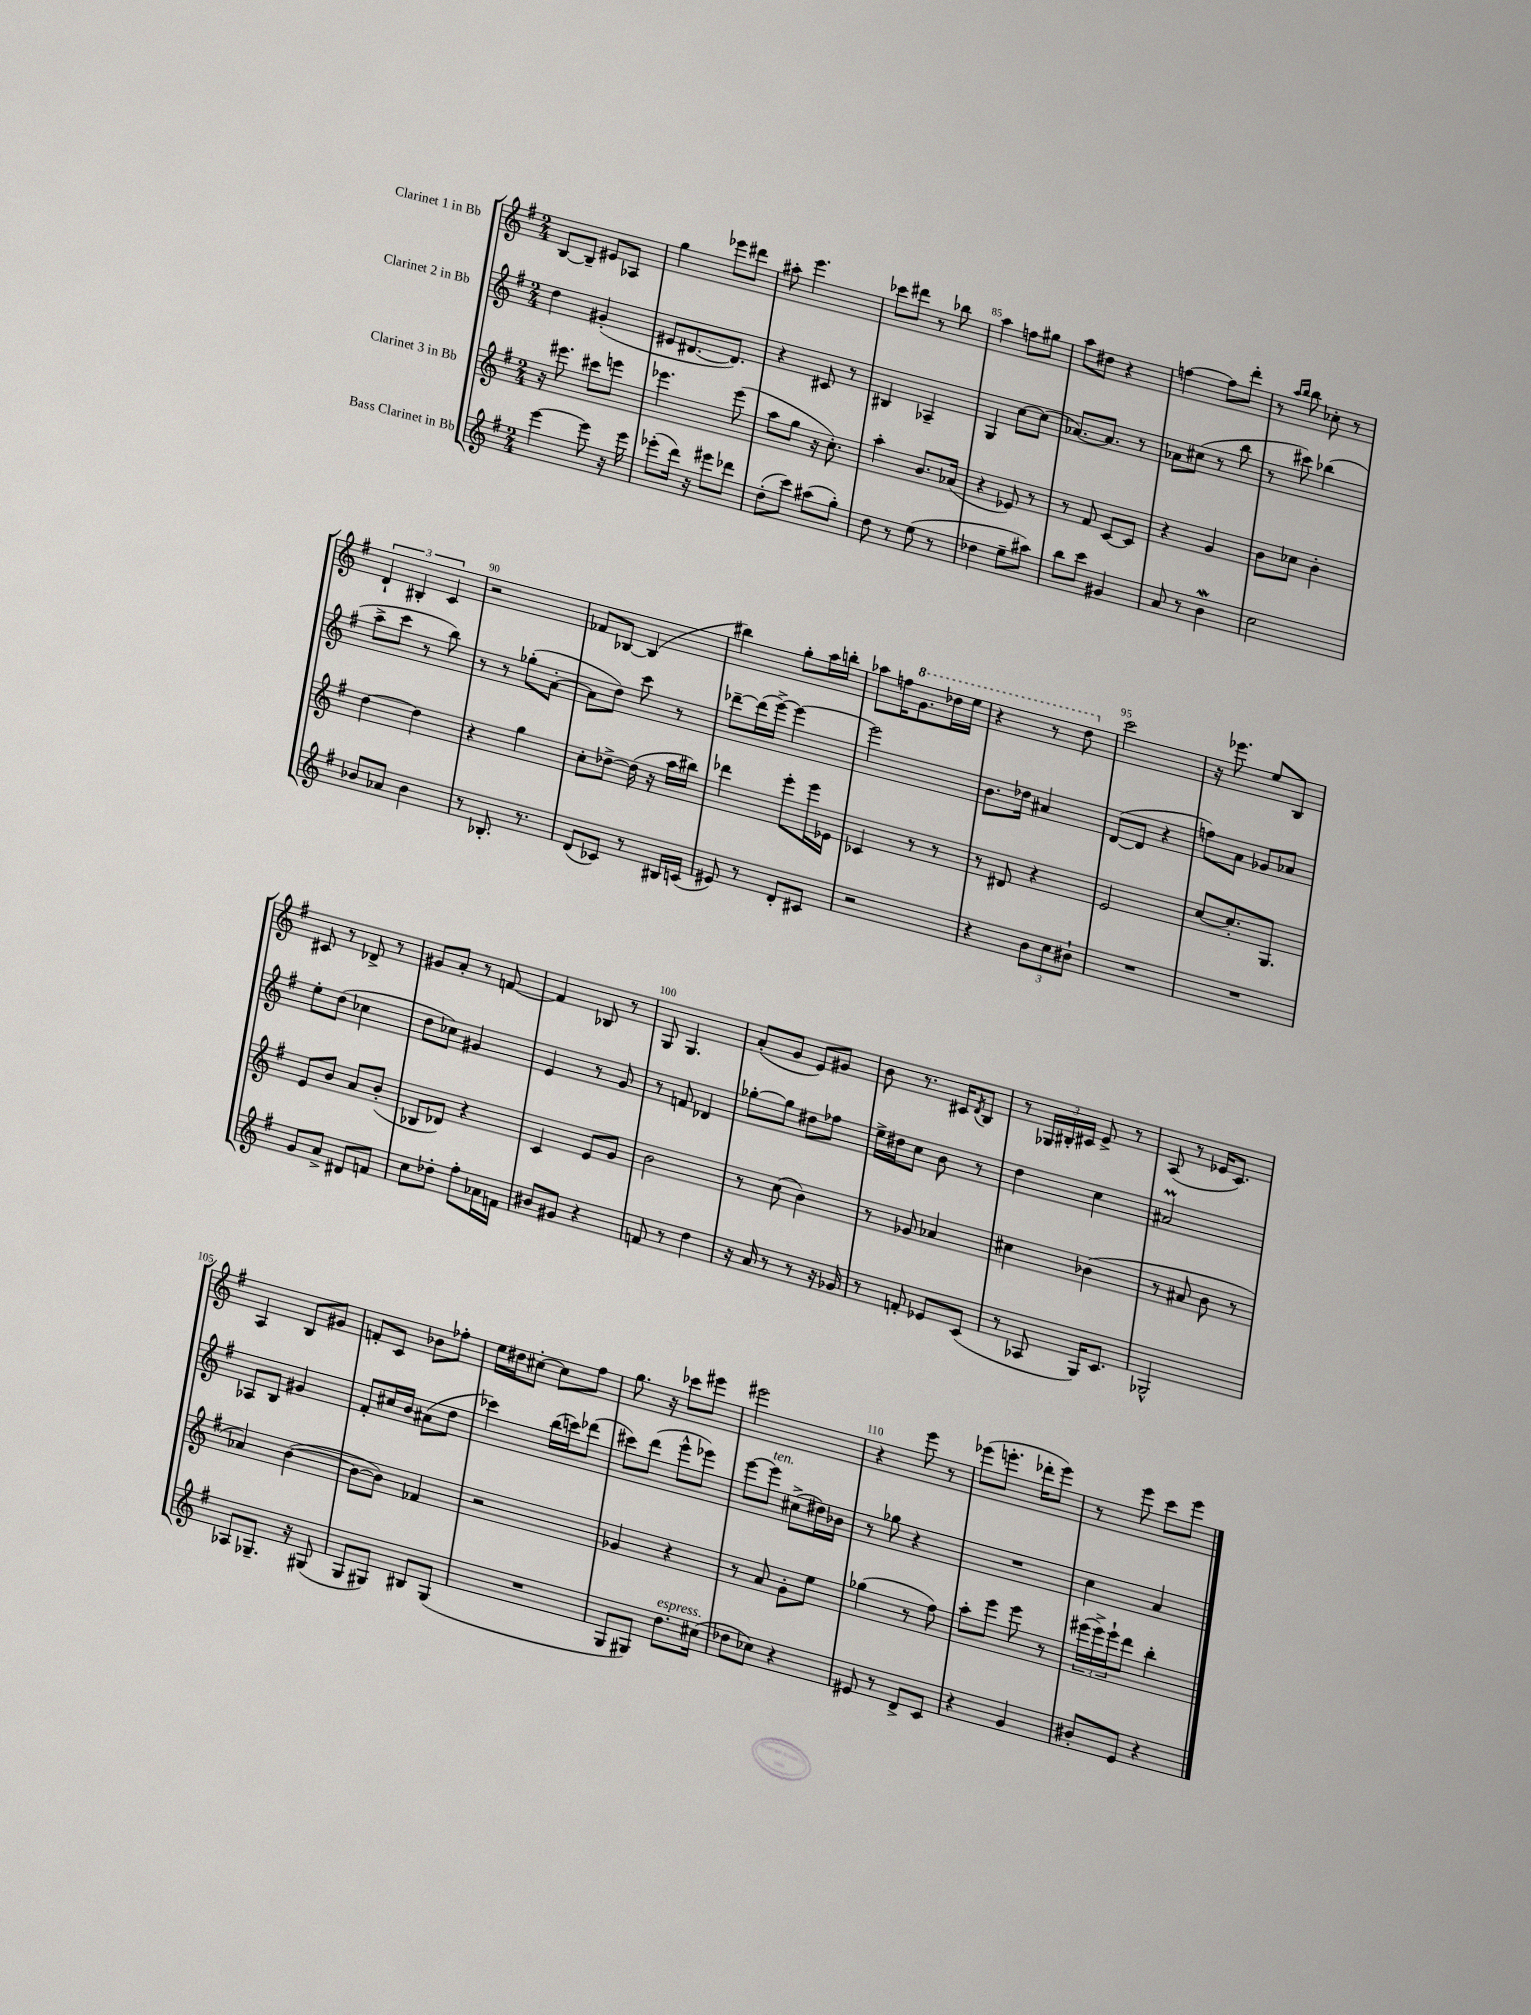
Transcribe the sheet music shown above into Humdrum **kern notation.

**kern	**kern	**kern	**kern
*part4	*part3	*part2	*part1
*staff4	*staff3	*staff2	*staff1
*I"Bass Clarinet in Bb	*I"Clarinet 3 in Bb	*I"Clarinet 2 in Bb	*I"Clarinet 1 in Bb
*clefG2	*clefG2	*clefG2	*clefG2
*k[f#]	*k[f#]	*k[f#]	*k[f#]
*M2/4	*M2/4	*M2/4	*M2/4
=81	=81	=81	=81
[4eee\	16r	4dd\	[8B/L
.	8.eee#X\	.	.
.	.	.	8B~/J]
8eee\]	8ccc#X\L	(4g#X'/	8e#X/L
16r	8eeen\J	.	8A-X/J
16eee\	.	.	.
=82	=82	=82	=82
(8eee-X'\L	4.eee-X\	8e#X/L	4gg\
16ddd\Jk)	.	[8.d#X/	.
16r	.	.	.
8eee#X\L	.	.	8eee-X\L
.	.	8.d#/J])	.
8ddd-X\J	(8eee-\	.	8ddd#X\J
=83	=83	=83	=83
(8dd'\L	8aa\L	4r	8aa#X'\
8ccc\J)	8gg\J	.	4.eee\
(8aa#X\L	16r	8c#X/	.
.	8.cc'\)	.	.
8gg'\J)	.	8r	.
=84	=84	=84	=84
8dd\	4aa'\	4B#X/	8ccc-X\L
8r	.	.	8ddd#X\J
(8ee\	8.b/L	4A-X~/	8r
8r	.	.	8bb-X\
.	(16a-X/Jk	.	.
=85	=85	=85	=85
4dd-X\	4r	4G/	4aa\
8ee~\L	8e-X/)	[8cc\L	8ffn\L
8aa#X\J)	8r	(8cc\J]	8gg#X\J
=86	=86	=86	=86
8bb\L	8r	[8.a-X/L)	8aa\L
8ccc\J	8f#/	.	8dd#X\J
.	.	8.a-/J]	.
4g#X/	[8c/L	.	4r
.	8c/J]	8r	.
=87	=87	=87	=87
8a/	4r	8a-X\L	[4ffn\
8r	.	(8cc#X\J	.
4bW\	4g/	8r	8ff\L]
.	.	8bb\	8ddd'\J
=88	=88	=88	=88
2cc\	8b\L	8r	8r
.	.	.	16qqaa/LL
.	.	.	16qqbb/JJ
.	8cc-X\J	8ccc#X\)	8bb\
.	4b'\	(4bb-X\	8cc-X'\
.	.	.	8r
!!LO:LB:g=z
=89	=89	=89	=89
8b-X/L	[4dd\	8aa^\L	6d`/
8a-X/J	.	8ccc\J	.
.	.	.	6B#X'/
4b-\	4dd\]	8r	.
.	.	.	6c/
.	.	8bb\)	.
=90	=90	=90	=90
8r	4r	8r	2r
8.B-X'/	.	8r	.
.	4gg\	(8gg-X'\L	.
8.r	.	.	.
.	.	[8a'\J	.
=91	=91	=91	=91
(8d/L	8cc'\L	8a\L]	8f-X/L
8c-X/J)	[8dd-X^\J	8dd\J)	[8B-X/J
8r	(16dd-\]	8ccc\	(4B-/]
.	16r	.	.
16B#X/LL	16aa\LL	8r	.
(16cn/JJ	16bb#X\JJ)	.	.
=92	=92	=92	=92
8e#X/)	4ddd-X\	[8ddd-X~\L	4bb#X\)
8r	.	(16ddd-\L]	.
.	.	[16eee^\JJ)	.
8d'/L	8eee'\L	4eee\_	8gg'\L
8c#X/J	16eee\L	.	16aa\L
.	16e-X\JJ	.	16bbn'\JJ
=93	=93	=93	=93
2r	4c-X/	2eee\]	8aa-X\L
.	.	.	16ffn\K
*	*	*	*8va
.	.	.	8.gg\
.	8r	.	.
.	8r	.	16ddd-X\L
.	.	.	16eee\JJ
=94	=94	=94	=94
4r	8r	8.b\L	4r
.	8d#X/	.	.
.	.	16dd-X\Jk	.
12b\L	4r	4a#X/	8r
12cc\	.	.	.
.	.	.	8ddd\
12b#X`\J	.	.	.
=95	=95	=95	=95
*	*	*	*X8va
2r	2e/	([8d/L	2ccc\
.	.	8d/J]	.
.	.	4r	.
=96	=96	=96	=96
2r	[8cc/L	8ffn\L)	16r
.	.	.	8.eee-X\
.	8.cc'/]	8a\J	.
.	.	8g-X/L	8ee/L
.	8.G/J	.	.
.	.	8a-X/J	8B/J
!!LO:LB:g=z
=97	=97	=97	=97
8g/L	8e/L	8ee'\L	8c#X/
8a^/J	8b/J	(8dd\J	8r
8d#X/L	8a/L	4cc-X\	8d-X^/
8fn/J	(8b'/J	.	8r
=98	=98	=98	=98
8cc\L	8B-X/L	8dd\L	8g#X/L
8dd-X'\J	8d-X/J)	8cc-X\J)	8a'/J
8ff#'\L	4r	4g#X/	8r
16a-X\L	.	.	[8fn/
16fn\JJ	.	.	.
=99	=99	=99	=99
8b#X/L	4c/	4e/	4f/]
8g#X/J	.	.	.
4r	8e/L	8r	8B-X/
.	8g/J	8g/	8r
=100	=100	=100	=100
8fn/	2b\	8r	8G/
8r	.	8fn/	4.G/
4dd\	.	4d-X/	.
=101	=101	=101	=101
16r	8r	[8gg-X'\L	(8a'/L
16a/	.	.	.
8r	(8cc\	8gg-\J]	8g/J
8r	4b\)	8dd#X\L	8e/L)
16r	.	8ff-X\J	8g#X/J
16g-X/	.	.	.
=102	=102	=102	=102
8r	8r	16ee^\LL	8b\
.	.	16dd#X\J	.
8fn'/	8g-X/	8cc\J	8.r
8e-X/L	4a-X/	8b\	.
.	.	.	16c#X/KL
.	.	.	8qd/
(8c/J	.	8r	8B/J
=103	=103	=103	=103
8r	4cc#X\	4dd\	8r
8A-X/	.	.	24G-X/LL
.	.	.	24B#X'/
.	.	.	24c#X/JJ
16G/KL)	(4b-X\	4cc\	8e^/
8.c/J	.	.	.
.	.	.	8r
=104	=104	=104	=104
2G-X^^/	8r	2a#Xm/	(8A/
.	8a#X/	.	8r
.	8b\	.	16e-X/KL
.	.	.	8.c/J)
.	8r	.	.
!!LO:LB:g=z
=105	=105	=105	=105
8A-X/L	4a-X/)	8A-X/L	4A/
8.G-X~/J	.	8B/J	.
.	([4b\	4g#X/	8B/L
16r	.	.	.
(8G#X/	.	.	8g#X/J
=106	=106	=106	=106
8G/L	8b\L_	8f#'/L	8fn'/L
8G#X/J)	8b\J])	16cc#X/L	8c/J
.	.	16b/JJ	.
8B#X/L	4f-X/	(8a#X\L	8b-X\L
(8G#/J	.	8dd\J	8ff-X'\J
=107	=107	=107	=107
2r	2r	4ccc-X\)	16ee\LL
.	.	.	16dd#X\J
.	.	.	[8cc#X'\J
.	.	(16bb\LL	8cc#\L]
.	.	16cccn\J)	.
.	.	(8ddd-X\J	8ff#\J
=108	=108	=108	=108
8G/L	4g-X/	8ccc#X\L)	8.gg\
8G#X/J)	.	(8ddd\J	.
.	.	.	16r
!LO:TX:a:i:t=espress.	!	!	!
8.dd\L	4r	8eee^^\L	8ccc-X\L
.	.	8eee-X\J)	8eee#X\J
(16cc#X\Jk	.	.	.
=109	=109	=109	=109
8dd-X\L	8r	[8eee\L	2eee#X\
!	!	!LO:TX:a:i:t=ten.	!
8cc-X\J)	8a/	8eee\J]	.
4r	8g'\L	(8cc#X^\L	.
.	8ee\J	16dd#X\L)	.
.	.	16b-X\JJ	.
=110	=110	=110	=110
8e#X/	(4gg-X\	8r	4r
8r	.	8gg-X\	.
8d^/L	8r	4r	8eee\
8c/J	8ff#\)	.	8r
=111	=111	=111	=111
4r	8aa'\L	2r	(8eee-X\L
.	8eee\J	.	8.eeen'\J
4g/	8eee\	.	.
.	.	.	16ddd-X'\KL
.	8r	.	8eee\J)
=112	=112	=112	=112
8b#X'/L	(24eee#X\LL	4cc\	8r
.	24eee#^\)	.	.
.	24eee#`\J	.	.
8e/J	8ddd\J	.	8eee\
4r	4bb'\	4a/	8ccc\L
.	.	.	8eee\J
==	==	==	==
*-	*-	*-	*-
